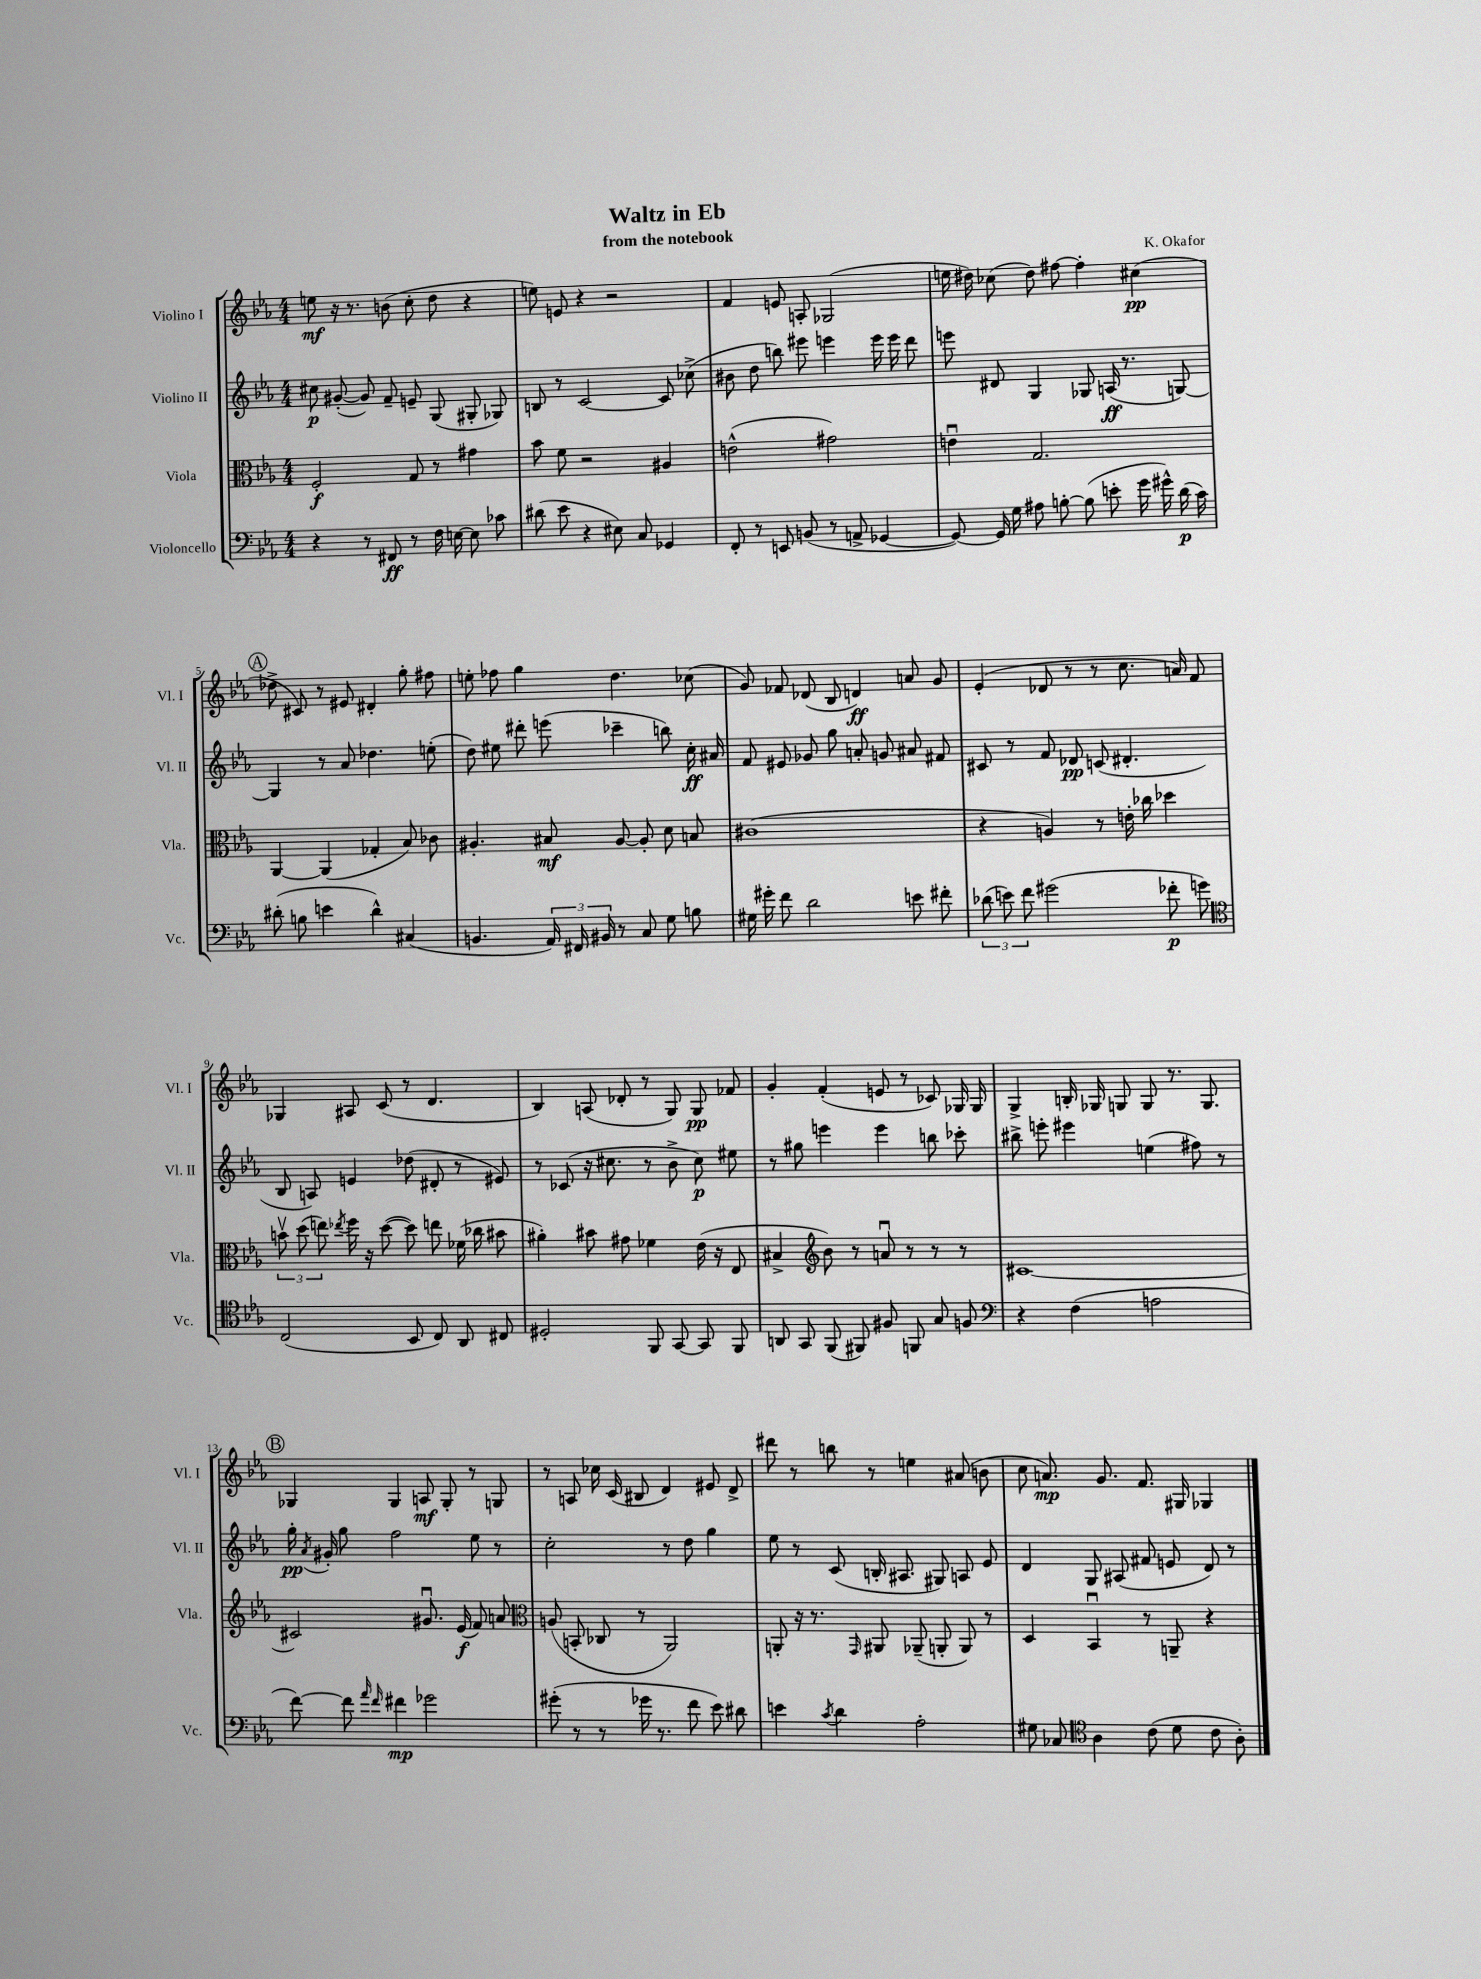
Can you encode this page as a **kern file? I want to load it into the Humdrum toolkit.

**kern	**kern	**kern	**kern
*staff4	*staff3	*staff2	*staff1
*clefF4	*clefC3	*clefG2	*clefG2
*k[b-e-a-]	*k[b-e-a-]	*k[b-e-a-]	*k[b-e-a-]
*M4/4	*M4/4	*M4/4	*M4/4
4r	2F'/	8cc#\	8ee\
.	.	([8g#'/	16r
.	.	.	8.r
8r	.	8g#/])	.
8FF#/	.	8f~/	(8b\
8r	8G/	8e~/	8cc'\
16F\	8r	(8G/	8dd\
[16E\	.	.	.
8E\]	4g#\	8G#'/	4r
8c-\	.	8G-/)	.
=	=	=	=
(8d#\	8b-\	8B/	8ee\)
8e-\	8f\	8r	8e/
4r	2r	[2c/	4r
8E#\)	.	.	2r
8C/	.	.	.
4GG-/	4A#/	8c/]	.
.	.	(8cc-^\	.
=	=	=	=
8FF'/	(2e^^\	8b#\	4f/
8r	.	8dd\	.
8EE/	.	8bb\)	8e/
(8BB/	.	8eee#\	8A'/
8r	2g#\)	4eee\	(2G-/
8AA^/	.	.	.
[4GG-/	.	16eee\	.
.	.	16eee\	.
.	.	8ddd\	.
=	=	=	=
8GG-/_)	4eu\	8eee\	16ee\
.	.	.	16dd#\)
16GG-/]	.	8d#/	(8cc-\
16G\	.	.	.
8A#\	2.G/	4G/	8dd#\)
[8B'\	.	.	[8ff#\
(8B\]	.	8G-/	4ff#'\]
8e'\	.	(16A/	.
.	.	8.r	.
16g\	.	.	(4cc#\
16g#^^\)	.	.	.
(16d\	.	[8G/)	.
16c\)	.	.	.
=	=	=	=
(8d#'\	[4AA-/	4G/]	8dd-^\
8B\	.	.	8c#/)
4e\	(4AA-/]	8r	8r
.	.	8a-/	8e#/
4d#^^\)	4G-'/	4.dd-\	4d#'/
(4C#/	8B-/)	.	8gg'\
.	8c-\	(8ee'\	8ff#\
=	=	=	=
4.BB/	4.A#'/	8dd\)	8ee'\
.	.	8ee#\	8ff-\
.	.	8ddd#'\	4gg\
24AA-/)	8B#/	(8eee\	.
24FF#/	.	.	.
24BB#/	.	.	.
8r	[8A#/	4ccc-~\	4.dd\
8C/	8A#'/]	.	.
8G\	8d\	8bb\)	.
8B\	8B/	16cc'\	(8cc-\
.	.	16a#/	.
=	=	=	=
16G#\	(1c#	8f/	8g/)
16g#'\	.	.	.
8f\	.	8e#/	8f-/
2d\	.	8g-/	(8d-/
.	.	8gg\	8B-/
.	.	8a'/	4d/)
.	.	8g/	.
8e\	.	8a#/	8a/
8f#'\	.	8f#/	8g/
=	=	=	=
(12d-\	4r	8c#/	(4e-'/
12e\)	.	.	.
.	.	8r	.
12f\	.	.	.
(2g#\	4A/)	8f/	8d-/
.	.	8d-/	8r
.	8r	(8c/	8r
.	16e'\	4.d#'/	8.cc\
.	16cc-\	.	.
8f-'\	4dd-\	.	.
.	.	.	16a/)
8g\)	.	.	8f/
=	=	=	=
*clefC4	*	*	*
(2C/	12bv\	8B-/	4G-/
.	(12dd\	.	.
.	.	8A/)	.
.	12ee\)	.	.
.	8qee-/	.	.
.	16ff\	4e/	8A#/
.	16r	.	.
.	([8dd\	.	(8c/
8BB-/	8dd\])	(8dd-\	8r
8C/)	8ee\	8d#'/	4.d/
8AA-/	(16f-\	8r	.
.	16cc-\	.	.
8C#/	8b#\	8e#/)	.
=	=	=	=
2D#'/	4a#'\)	8r	4B-/)
.	.	(8c-/	.
.	8b#\	16r	(8A/
.	.	8.cc#\	.
.	8g#\	.	8d-'/
8FF/	4f-\	8r	8r
[8GG/	.	8b-^\	8G/)
8GG/]	(16e-\	8cc#\)	8G/
.	16r	.	.
8FF/	8E-/	8ee#\	8f-/
=	=	=	=
8AA/	4B#^/	8r	4g'/
8GG/	.	8gg#\	.
*	*clefG2	*	*
(8FF/	8b-\)	4eee\	(4f'/
8FF#/)	8r	.	.
8F#/	8au/	4eee\	8e/
8FF/	8r	.	8r
8G/	8r	8bb\	8c-/)
8F/	8r	8ccc-'\	16G-/
.	.	.	16G-/
=	=	=	=
*clefF4	*	*	*
4r	[1c#	8bb#^\	4G^/
.	.	8eee'\	.
(4F\	.	4eee#\	16B'/
.	.	.	16G-/
.	.	.	8G/
2A\	.	(4ee\	8G/
.	.	.	8.r
.	.	8ff#\)	.
.	.	.	8.G/
.	.	8r	.
=	=	=	=
[8f\)	2c#/]	16gg'\	4G-/
.	.	8qa-/	.
.	.	16g#'/	.
8f\]	.	8gg\	.
16qqa-/	.	.	.
16qqf/	.	.	.
4f#\	.	2ff\	4G-/
2g-\	8.g#u/	.	8A/
.	.	.	8G-'/
.	(16e-/	.	.
.	8f/)	8ee-\	8r
.	8a/	8r	8G/
=	=	=	=
*	*clefC3	*	*
(8g#'\	(8A/	2cc'\	8r
8r	8BB'/	.	8A/
8r	8C-/	.	16cc-\
.	.	.	(16c/
16g-\	8r	.	8B#/
8.r	.	.	.
.	2AA-/)	8r	4d/)
8f\	.	8dd\	.
8e-\)	.	4gg\	8e#/
8d#\	.	.	8d^/
=	=	=	=
4e\	8AA'/	8ee-\	8ddd#\
.	16r	8r	8r
.	8.r	.	.
8qc/	.	.	.
4d\	.	(8c/	8bb\
.	16qqGG/	.	.
.	8AA#/	16B'/	8r
.	.	8.A#/	.
2A-'\	(8AA-~/	.	4ee\
.	8AA'/	8G#/)	.
.	8AA/)	8A/	(8a#/
.	8r	8e-/	8b\
=	=	=	=
8G#\	4D/	4d/	8cc\
8C-/	.	.	8.a/)
*clefC4	*	*	*
4A-\	4BB-u/	8G/	.
.	.	.	8.g/
.	.	(8A#/	.
(8c\	8r	8f#/	8.f/
8d\	8AA~/	8e/	.
.	.	.	16G#/
8c\	4r	8d/)	4G-/
8A-'\)	.	8r	.
==	==	==	==
*-	*-	*-	*-
